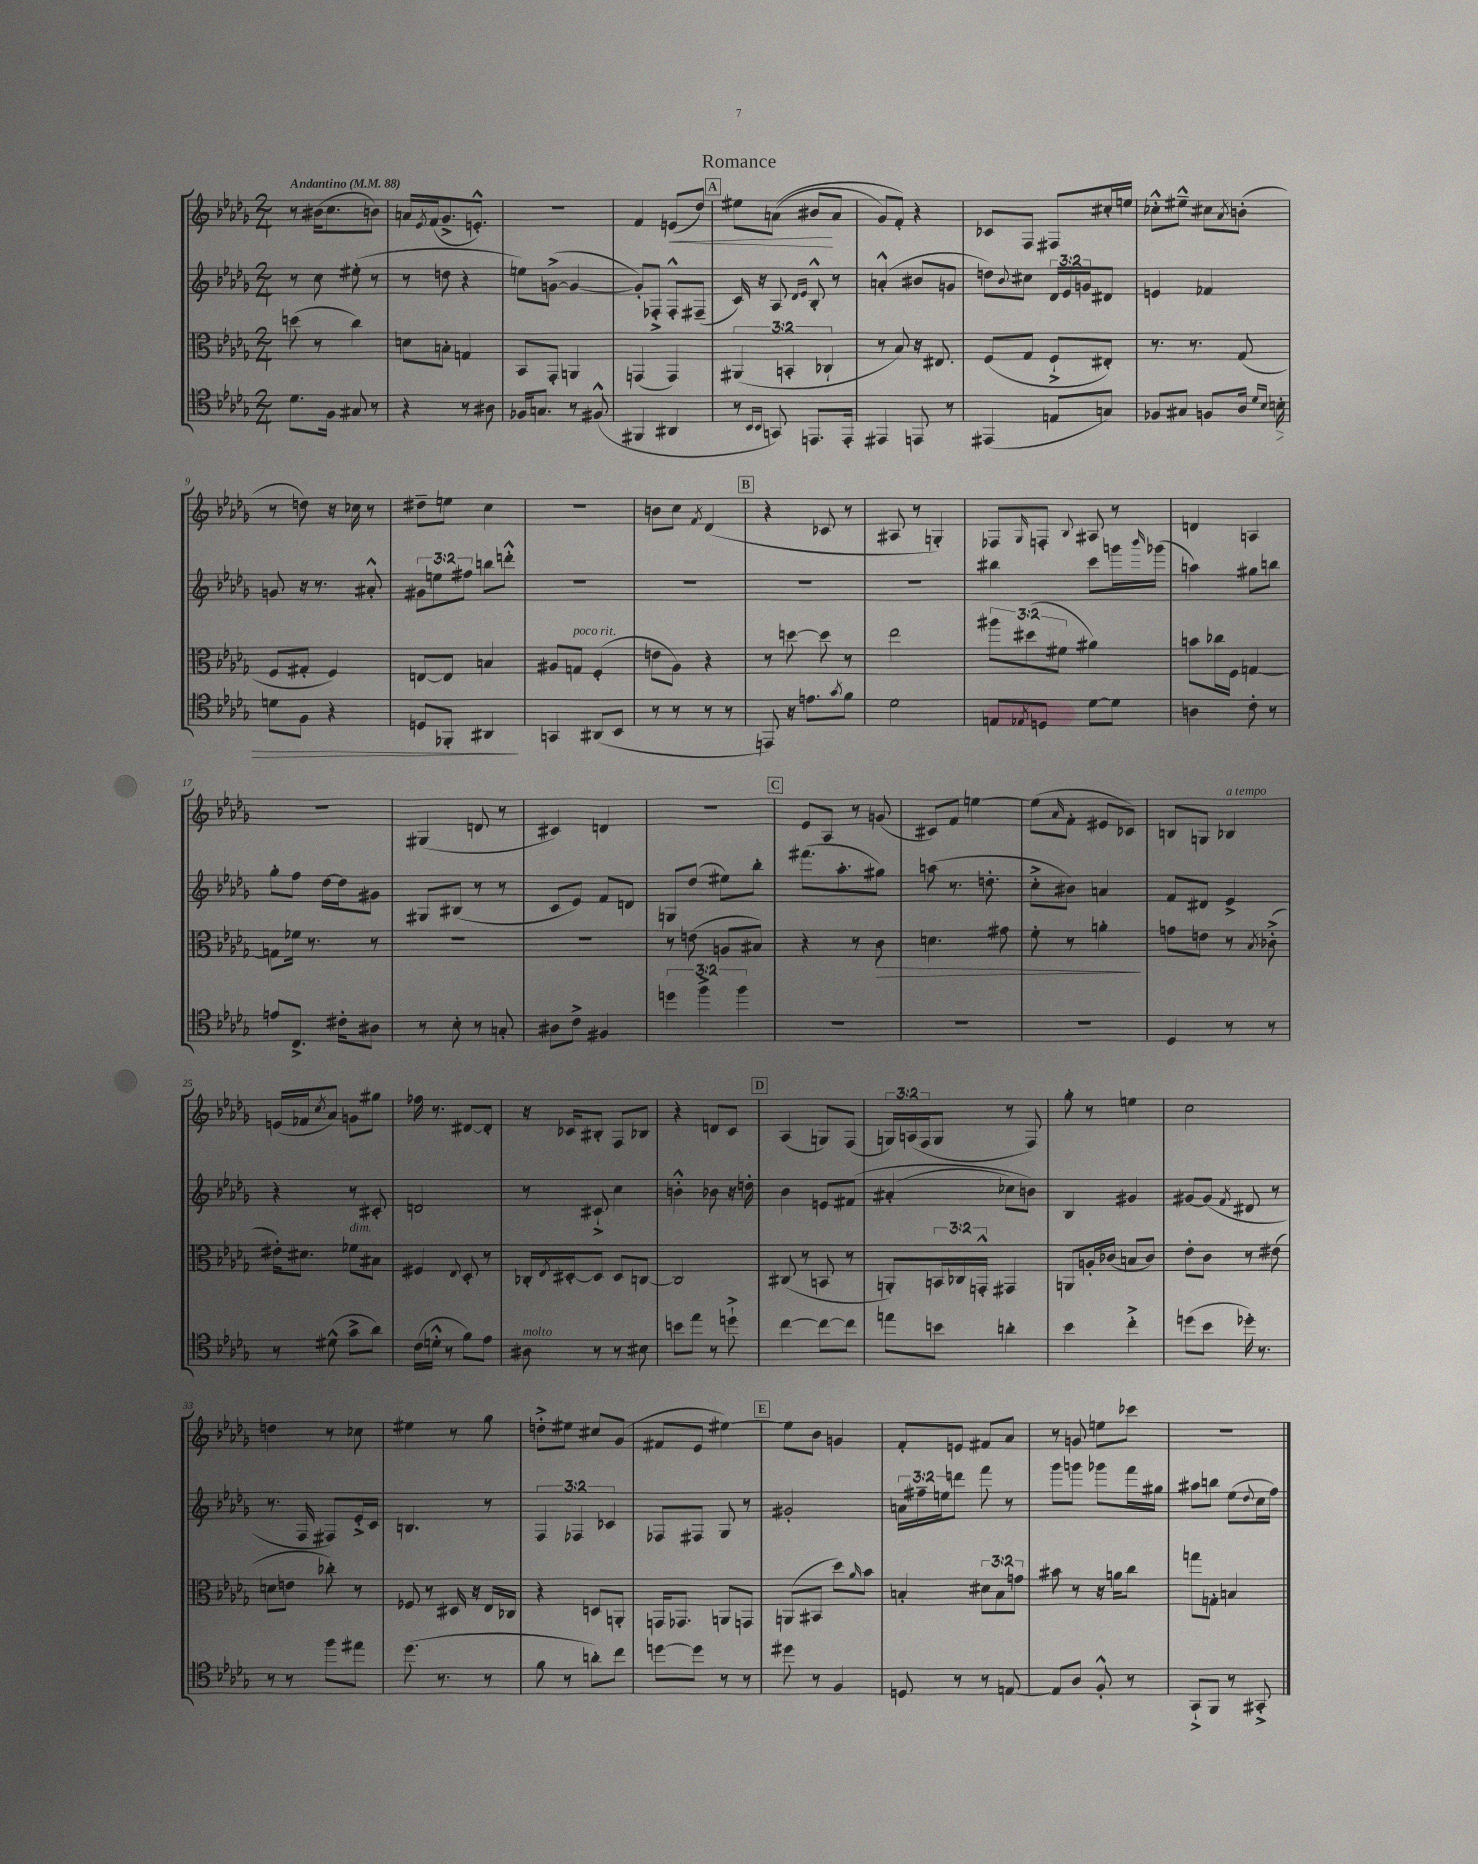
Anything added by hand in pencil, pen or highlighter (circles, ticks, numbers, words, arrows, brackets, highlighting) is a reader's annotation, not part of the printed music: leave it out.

**kern	**kern	**kern	**kern
*staff4	*staff3	*staff2	*staff1
*clefC4	*clefC3	*clefG2	*clefG2
*k[b-e-a-d-g-]	*k[b-e-a-d-g-]	*k[b-e-a-d-g-]	*k[b-e-a-d-g-]
*M2/4	*M2/4	*M2/4	*M2/4
*MM88	*MM88	*MM88	*MM88
8.d-	(8dd	8r	8r
.	8r	8cc	(16b#
16F	.	.	8.cc
8G#	4cc)	(8ee#'	.
8r	.	8r	8b)
=	=	=	=
4r	8d	8r	16a
.	.	.	8qe-
.	.	.	(16f
.	8B'	8dd	8.g-^
8r	4G	4r	.
.	.	.	8.e'^^)
8A#	.	.	.
=	=	=	=
16F-	8BB-	8ee)	2r
8.G	.	.	.
.	8GG-'	([8g^	.
8r	4AA	4g_	.
(8F#^^	.	.	.
=	=	=	=
4FF#	(4GG	8g'])	4f
.	.	8F-'^	.
4AA#	4GG)	8F-'^^	(8e
.	.	(8F#~	8dd-)
=	=	=	=
8r	(6AA#	16c)	8ee#
.	.	16r	.
16qqBB-	.	.	.
16qqBB-	.	.	.
8GG)	.	8A-	&((8a
.	6BB'	.	.
.	.	16qqd-	.
.	.	16qqe-	.
8.EE	.	8B-'^^	8b#
.	6C-`	.	.
.	.	8r	8a
16EE'	.	.	.
=	=	=	=
4EE#	8r	(4a'^^	8g-)
.	8B-)	.	8f'&)
8EE	16r	8b#	4r
.	8.E#	.	.
8r	.	8g	.
=	=	=	=
(4EE#	(8F	8dd)	8c-
.	.	8qqb-	.
.	8G-	8cc#	8F
8E	8F`^	24d-	8F#
.	.	24e-	.
.	.	24g	.
8G)	8E#')	8d#	16cc#'
.	.	.	16ee
=	=	=	=
8F-	8.r	4e	8cc-'^^
8G#	.	.	8ee#~^^
.	8.r	.	.
8F	.	4f-	8cc#
.	.	.	8qa-
16A-	(8G-	.	(8b'
16qqd-	.	.	.
16qqB-	.	.	.
16B'	.	.	.
=	=	=	=
8d	8F	8g	8r
8F	8G#'	16r	8dd)
.	.	8.r	.
4r	4F)	.	16r
.	.	.	16cc-
.	.	8a#'^^	8r
=	=	=	=
8D	[8E	12g#	8dd#~
.	.	12ee	.
8FF-'	8E]	.	8ee
.	.	12ff#	.
4AA#	4B	8bb	4cc
.	.	8ddd'^^	.
=	=	=	=
4GG	8A#	2r	2r
.	8G	.	.
(8AA#	(4F'	.	.
8BB-	.	.	.
=	=	=	=
8r	8e	2r	8b
8r	8A-)	.	8cc
.	.	.	8qf
8r	4r	.	(4d-
8r	.	.	.
=	=	=	=
8EE)	8r	2r	4r
16r	[8dd	.	.
8.e	.	.	.
.	8dd]	.	8c-
8qg-	.	.	.
8f	8r	.	8r
=	=	=	=
2d-	2ee-	2r	8A#
.	.	.	8r
.	.	.	4G')
=	=	=	=
8E	12aa#	4bb#	8F-
.	(12dd#	.	.
8qE-	.	.	16qqG-
8D	.	.	8F'
.	12f#	.	.
.	.	.	8qqB-
[8d-	4a#)	8ccc	8A#
8d-]	.	16ggg	8r
.	.	16qqbbb-	.
.	.	(16ggg-	.
=	=	=	=
4A	8b	4aa)	4d
.	16cc-	.	.
.	16F	.	.
8c'	[4G	8gg#	4A
8r	.	8bb	.
=	=	=	=
8e	8G]	8gg-'	2r
8.C^	16f-	8ff	.
.	8.r	.	.
.	.	[16dd-	.
16c#'	.	16dd-]	.
8A#	8r	8g#	.
=	=	=	=
8r	2r	8G#	(4G#
8B-'	.	(8B#	.
8r	.	8r	8d
8G'	.	8r	8r
=	=	=	=
8A#	2r	8c	4c#)
8c^	.	8e-)	.
4F#	.	8f	4d
.	.	8d	.
=	=	=	=
6dd	8r	8G	2r
.	(8e	(8dd-	.
6ff^	.	.	.
.	8A	8ee#)	.
6ff	.	.	.
.	8B#)	8bb-'	.
=	=	=	=
2r	4r	(8.fff#	8e-
.	.	.	8A-
.	.	8.aa-'	.
.	8r	.	8r
.	8c	8gg#)	(8g
=	=	=	=
2r	4.d	(8aa	8c#)
.	.	8.r	8f
.	.	.	[4ee
.	.	8.dd'	.
.	8g#	.	.
=	=	=	=
2r	8f'	8cc'^	(8ee]
.	.	.	16qqa-
.	8r	8b#)	8f'
.	4a'	4a	8e#
.	.	.	8c-)
=	=	=	=
4D-	8g	8f	8B
.	8e	8d#	8G
8r	8r	4e-^	4B-
.	8qB-	.	.
8r	(8c-'^	.	.
=	=	=	=
8r	16e#')	4r	(16e
.	8.d#	.	16f-
.	.	.	8qcc
(8d#^^	.	.	8a-)
8g-^	8f-	8r	8g
8a-)	8B#	8c#'	8gg#
=	=	=	=
(16c	4F#	2d	16ff-
16d'^^	.	.	8.r
8r	.	.	.
.	8qqE-	.	.
8f)	8D-'	.	[8d#
8e-	8r	.	8d#']
=	=	=	=
8A#	16C-'	8r	16r
.	8qE-	.	.
.	[16D#'	.	16c-
8r	8D#]	8c#`^	8B#'
8r	8D#	4cc	8F
8B#	[8C	.	8B-
=	=	=	=
8b	2C]	4b'^^	4r
8ee-	.	.	.
8r	.	8b-	8d
8dd`^	.	16r	8c
.	.	16dd'	.
=	=	=	=
[4cc	(8C#	4b-	(4A-
.	8r	.	.
8cc_	8BB	8e	8G)
8cc]	8r	&(8f#	(8F
=	=	=	=
8ee	8AA')	(4a#'	24G)
.	.	.	(24A
.	.	.	24F
8b	24BB	.	8G
.	24C-	.	.
.	24GG'^^	.	.
4a'	4GG#	8cc-)	8r
.	.	8b&)	8F)
=	=	=	=
4b-	8AA	4B-	8gg-'
.	16A'	.	8r
.	(16c-	.	.
4cc'^	8B	4g#	4ee
.	8c-)	.	.
=	=	=	=
(8dd	8e-'	[8g#	2cc
8b-	8c	(8g#]	.
.	.	8qf	.
16dd-')	8r	8d#	.
8.r	.	.	.
.	(8e#	8r	.
=	=	=	=
8r	8d	8.r	4dd
8r	8e	.	.
.	.	16F	.
8ff	8cc-')	8F#)	8r
8ee#	8r	16e-'^	8cc-
.	.	16c	.
=	=	=	=
(8.dd-	8F-	4.B	4ee#
.	8r	.	.
8.r	.	.	.
.	16D#	.	8r
.	16r	.	.
8r	16E-	8r	8gg-
.	16C-	.	.
=	=	=	=
8f	4r	6F	8dd'^
8r	.	.	8ee#
.	.	6F-	.
8a')	8D	.	8cc#
.	.	6c-	.
8cc	8AA'	.	(8g-
=	=	=	=
[8dd	16GG	8F-	8f#
.	8.GG-	.	.
8dd]	.	8F#	8e-
8r	8AA	8G-	[4ee#)
8r	8GG	8r	.
=	=	=	=
8dd#	(8AA	2g#'	8ee#]
8r	8BB#	.	8b-
4F	8dd-)	.	4g
.	16qqa-	.	.
.	8b-	.	.
=	=	=	=
8D	4B'	24a	8f'
.	.	24ff#~	.
.	.	24ee	.
8r	.	8ddd	8e
8r	12d#	8fff	8f#
.	12B	.	.
[8E	.	8r	8a-
.	12g	.	.
=	=	=	=
8E]	8b#	8ggg-	8r
8A-	8r	8ggg	8g
8F'^^	16r	8ggg-	8ee
.	16a	.	.
8r	8cc	16fff	8ccc-
.	.	16gg#	.
=	=	=	=
8GG-`^	8gg	8aa#	2r
8FF	8G'	8bb	.
8r	4B	(8ee-	.
.	.	8qqdd-	.
8GG#'^	.	16cc	.
.	.	16ff)	.
==	==	==	==
*-	*-	*-	*-
